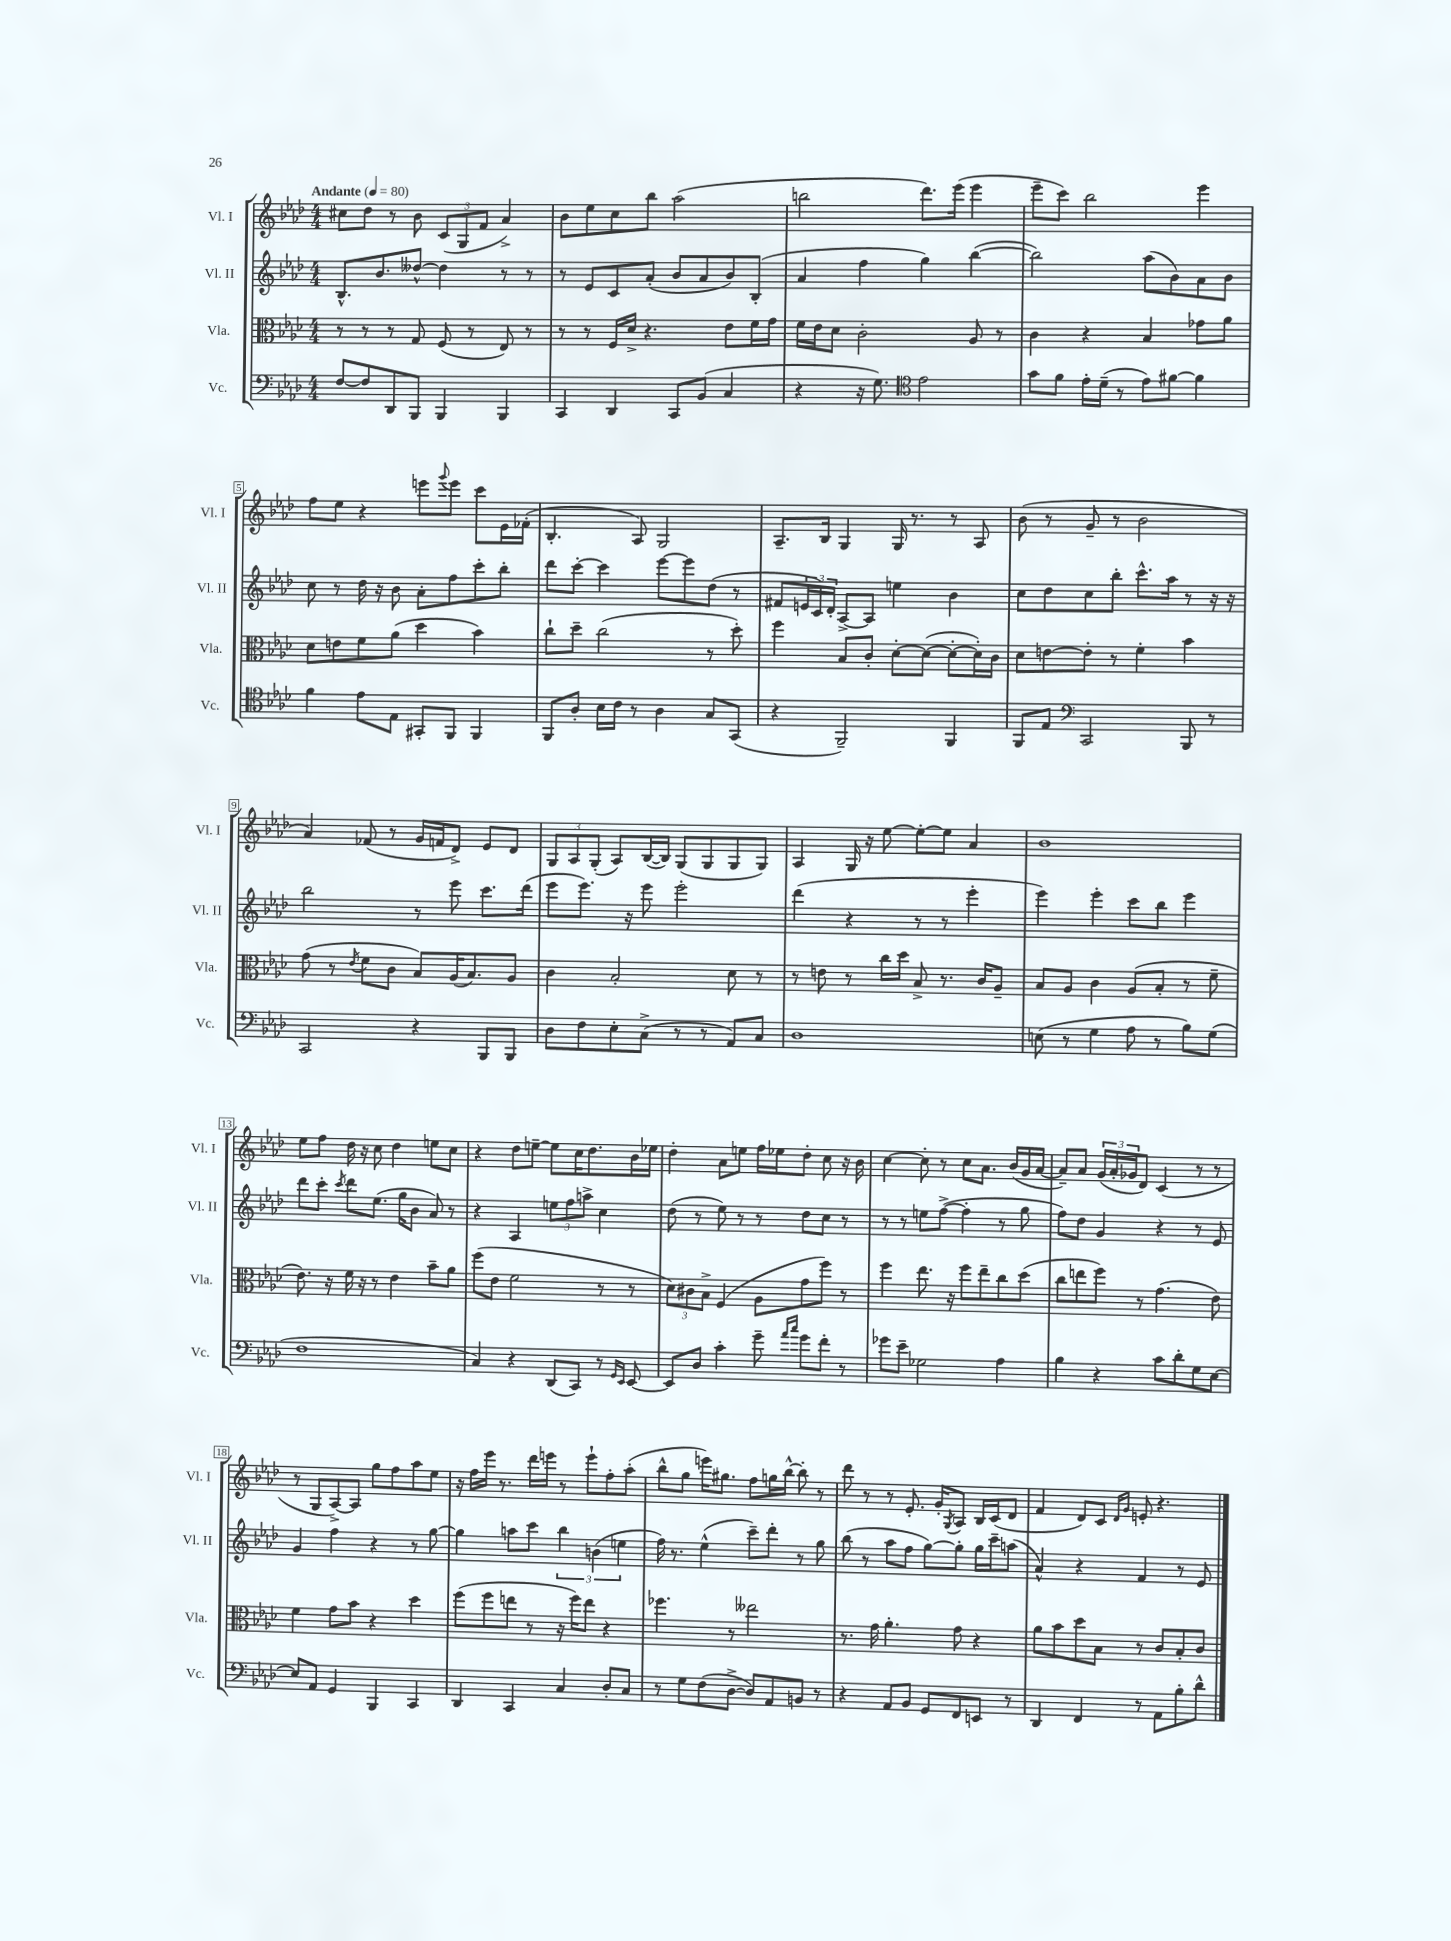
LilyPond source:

<<
\new StaffGroup <<
\new Staff = "s0" \with { instrumentName = "Vl. I" shortInstrumentName = "Vl. I" } {
    \clef treble \key aes \major \numericTimeSignature \time 4/4 \tempo "Andante" 4 = 80
    cis''8 des''8 r8 bes'8 \tuplet 3/2 { c'8( g8 f'8 } aes'4->) |
    bes'8 ees''8 c''8 bes''8 aes''2( |
    b''2 des'''8.) ees'''16( ees'''4 |
    ees'''8-- c'''8) bes''2 ees'''4 |
    f''8 ees''8 r4 e'''8 \appoggiatura { g'''8 } e'''8 c'''8 ees'16 fes'16-.( |
    bes4.-. aes8) g2 |
    aes8.-- bes16 g4 g16 r8. r8 aes8 |
    bes'8( r8 g'8-- r8 bes'2 |
    aes'4) fes'8( r8 g'16 f'16 des'8->) ees'8 des'8 |
    \tuplet 3/2 { g8 aes8 g8-.( } aes8) bes16~( bes16) g8( g8 g8 g8) |
    aes4 g16 r16 ees''8~ ees''8~-. ees''8 aes'4 |
    bes'1 |
    ees''8 f''8 des''16 r16 c''8 des''4 e''8 c''8 |
    r4 des''8 e''8~-- e''8 c''16 des''8. bes'16 ees''16 |
    des''4-. aes'8 e''8 f''16 ees''16 des''8-. c''8 r16 bes'16 |
    c''4~ c''8-. r8 c''8 aes'8. bes'16( g'16 aes'16~ |
    aes'8--) aes'8 \tuplet 3/2 { g'16( aes'16-. ges'16 } des'8) c'4( r8 r8 |
    r8 g8 aes8~->) aes8 g''8 f''8 aes''8 ees''8 |
    r16 f''16 ees'''16 r8. des'''16 e'''16 r8 e'''8-! f''8-. aes''8-.( |
    bes''8-^ g''8 e'''16) gis''8. f''8 g''16 bes''16~-^ bes''8-. r8 |
    des'''8 r8 r8 ees'8.-. g'16-. \acciaccatura { g8 } aes8 bes16 c'16( des'8 |
    f'4 des'8) c'8 \grace { des'16 g'16 } e'8-. r4. \bar "|." |
}
\new Staff = "s1" \with { instrumentName = "Vl. II" shortInstrumentName = "Vl. II" } {
    \clef treble \key aes \major \numericTimeSignature \time 4/4
    bes8.-^ bes'8. deses''8~-^ deses''4 r8 r8 |
    r8 ees'8 c'8 aes'8-.( bes'8 aes'8 bes'8) bes8-.( |
    aes'4 f''4 g''4) bes''4~( |
    bes''2) aes''8( bes'8) aes'8 bes'8 |
    c''8 r8 des''16 r16 bes'8 aes'8-. f''8 c'''8-. bes''8-. |
    des'''8 c'''8~-. c'''4 ees'''8~ ees'''8 des''8( r8 |
    fis'8 \tuplet 3/2 { e'16 c'16) des'16-. } aes8~-> aes8 e''4 bes'4 |
    c''8 des''8 c''8 bes''8-. c'''8.-^ aes''16 r8 r16 r16 |
    bes''2 r8 ees'''8 c'''8. des'''16( |
    ees'''8 ees'''8.) r16 ees'''8 ees'''2-. |
    des'''4( r4 r8 r8 ees'''4-. |
    ees'''4) ees'''4-. c'''8 bes''8 ees'''4 |
    des'''8 c'''8-. \acciaccatura { c'''8 } des'''8 ees''8.( g''16 bes'8 aes'8) r8 |
    r4 aes4 \tuplet 3/2 { e''8 f''8 a''8-> } c''4 |
    des''8( r8 ees''8) r8 r8 des''8 c''8 r8 |
    r8 r8 e''8 f''8~->( f''4-. r8 g''8 |
    f''8) des''8 g'4 r4 r8 ees'8 |
    g'4 f''4 r4 r8 g''8~ |
    g''4 a''8 c'''8 \tuplet 3/2 { bes''4 b'4( e''4 } |
    f''16) r8. ees''4-^( c'''8--) des'''8-. r8 g''8 |
    bes''8( r8 aes''8 f''8 g''8~) g''8-. g''16 c'''16-- a''8( |
    aes'4-^) r4 f'4 r8 ees'8 \bar "|." |
}
\new Staff = "s2" \with { instrumentName = "Vla." shortInstrumentName = "Vla." } {
    \clef alto \key aes \major \numericTimeSignature \time 4/4
    r8 r8 r8 g8 f8( r8 ees8) r8 |
    r8 r8 f16 des'16-> r4. ees'8 f'16 g'16 |
    f'16 ees'16 des'8 c'2-. aes8 r8 |
    c'4 r4 bes4 ges'8 aes'8 |
    des'8 e'8 f'8 aes'8( des''4 bes'4) |
    c''8-! des''8-- c''2( r8 des''8-.) |
    f''4 bes8 c'8-. des'8~-. des'8~( des'8~-. des'16-.) c'16 |
    des'8 e'8~ e'8-. r8 f'4-. bes'4 |
    g'8( r8 \acciaccatura { ees'8 } f'8 c'8 bes8) aes16( bes8.) aes8 |
    c'4 bes2-. des'8 r8 |
    r8 e'8 r8 c''16 des''16 bes8-> r8. c'16 aes8-- |
    bes8 aes8 c'4 aes8( bes8-. r8 f'8-- |
    ees'8.) r16 f'16 r16 r8 ees'4 bes'8-- aes'8 |
    f''8( ees'8 f'2 r8 r8 |
    \tuplet 3/2 { des'8) cis'8 bes8-> } f4( aes8 g'8 f''8) r8 |
    f''4 ees''8. r16 f''8 ees''8-- c''8 des''8( |
    c''8 e''8 f''8) r8 g'4.( ees'8) |
    f'4 g'8 bes'8 r4 des''4 |
    f''8( f''8 e''8 r8 r16 f''16) e''8 r4 |
    fes''4. r8 eeses''2 |
    r8. g'16 aes'4.-. g'8 r4 |
    aes'8 bes'8 des''8 bes8 r8 c'8 bes8-. c'8 \bar "|." |
}
\new Staff = "s3" \with { instrumentName = "Vc." shortInstrumentName = "Vc." } {
    \clef bass \key aes \major \numericTimeSignature \time 4/4
    f8~ f8 des,8 bes,,8 bes,,4 bes,,4 |
    c,4 des,4 c,8 bes,8( c4 |
    r4 r16 g8.) \clef tenor ees'2 |
    g'8 f'8 ees'16-. des'16--( r8 ees'8) fis'8~ fis'4 |
    f'4 ees'8 ees8 gis,8-. f,8 f,4 |
    f,8 aes8-. bes16 c'16 r8 aes4 g8 g,8( |
    r4 f,2--) f,4 |
    f,8 ees8 \clef bass c,2 bes,,8 r8 |
    c,2 r4 bes,,8 bes,,8 |
    des8 f8 ees8-. c8->( r8 r8 aes,8) c8 |
    des1 |
    e8( r8 g4 aes8 r8 bes8) g8( |
    f1 |
    c4) r4 des,8( c,8) r8 \grace { g,16 ees,16 } ees,8~ |
    ees,8 des8 c'4-. g'8-- \grace { aes'16 c''16 } g'8 f'8-. r8 |
    ges'8 ees'8-- ges2 aes4 |
    bes4 r4 c'8 des'8-. g8 ees8~ |
    ees8 aes,8 g,4 bes,,4 c,4 |
    des,4 c,4 c4 des8-. c8 |
    r8 g8 f8( des8~-> des8) aes,8 b,8 r8 |
    r4 aes,8 bes,8 g,8 f,8 e,8 r8 |
    des,4 f,4 r8 aes,8 bes8-. des'8-^ \bar "|." |
}
>>
>>
\layout { \context { \Score \override BarNumber.stencil = #(make-stencil-boxer 0.1 0.3 ly:text-interface::print) } }
